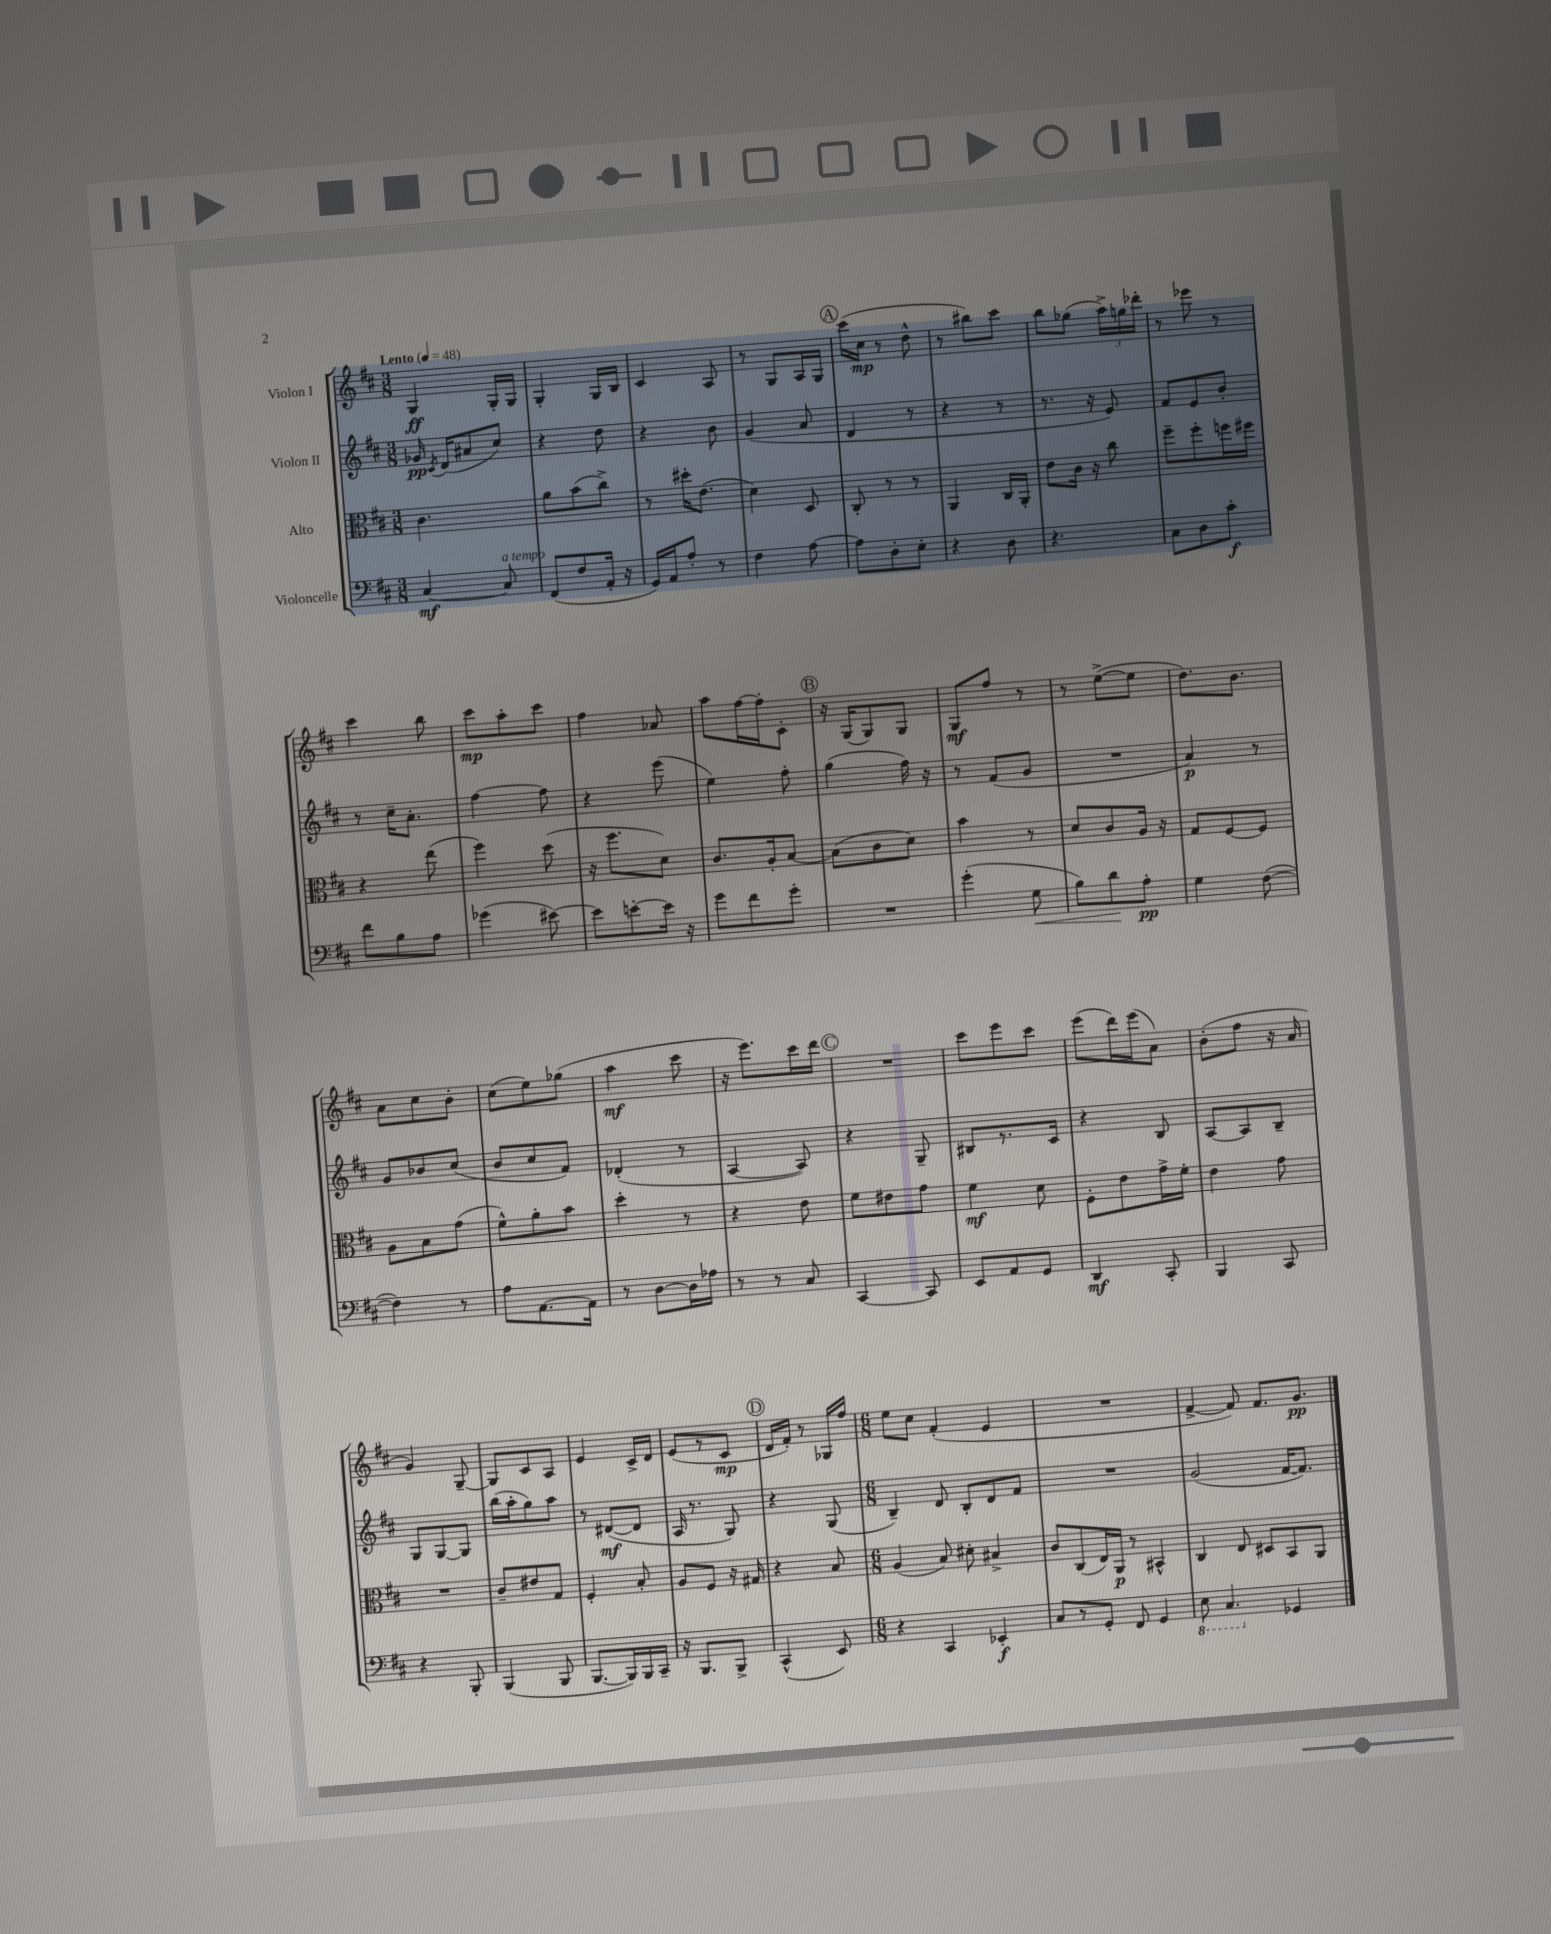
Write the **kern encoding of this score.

**kern	**kern	**kern	**kern
*staff4	*staff3	*staff2	*staff1
*clefF4	*clefC3	*clefG2	*clefG2
*k[f#c#]	*k[f#c#]	*k[f#c#]	*k[f#c#]
*M3/8	*M3/8	*M3/8	*M3/8
*MM48	*MM48	*MM48	*MM48
[4C#	4.c#	16g-	4G
.	.	8qc#	.
.	.	(16d	.
.	.	8a#	.
8C#]	.	8cc#)	16G'
.	.	.	16G
=	=	=	=
(8FF#	8a	4r	4G'
8F#	(8b	.	.
16AA'	8cc#^)	8dd	16G
16r	.	.	16B
=	=	=	=
16GG)	8r	4r	4c#
16AA	.	.	.
8A'	16dd#'	.	.
.	(8.e	.	.
8r	.	8b	8A
=	=	=	=
4F#	4d)	(4g	8r
.	.	.	8G
[8A	8D	8a	16A
.	.	.	16G
=	=	=	=
8A]	8C#'	4d	(16ccc#
.	.	.	16cc#
8D'	8r	.	8r
8E'	8r	8r	8dd^^
=	=	=	=
4r	4AA	4r	8r
.	.	.	8bb#)
8D	16C#	8r	8ccc#
.	16AA'	.	.
=	=	=	=
4.r	8e	8.r	8bb
.	16c#	.	(8gg-
.	16r	16r	.
.	8cc#	8e)	24aa^)
.	.	.	24gg
.	.	.	24ddd-'
=	=	=	=
8C#	8ff#~	8f#	8r
8D	8ff#'	8e	8eee-
8c#'	16ff	8b'	8r
.	16ff#	.	.
=	=	=	=
8f#	4r	8r	4ccc#
8B	.	16cc#~	.
.	.	8.a'	.
8A	(8ee	.	8bb
=	=	=	=
(4g-	4ff#)	[4ff#	8ccc#
.	.	.	8aa'
[8e#)	(8dd	8ff#]	8ccc#
=	=	=	=
8e#]	16r	4r	4ff#
.	8.ff#	.	.
[8e'	.	.	.
16e]	8d)	(8eee	8a-
16r	.	.	.
=	=	=	=
8g	8.c#	4ee)	8aa
8f#	.	.	[16ff#
.	16A'	.	16ff#']
8g'	[8B	8ff#'	8c#'
=	=	=	=
4.r	(8B]	(4gg	16r
.	.	.	(16G
.	8c#	.	8G)
.	8d)	16ff#)	8G
.	.	16r	.
=	=	=	=
(4g'	4b	8r	8G
.	.	(8f#	8ff#
8G	8r	8g	8r
=	=	=	=
8B)	8d	4.r	8r
8d	8c#	.	([8ee^
8A'	16A	.	8ee]
.	16r	.	.
=	=	=	=
4G	8G	4a)	8.dd)
.	[8F#	.	.
.	.	.	8.b
([8F#	8F#]	8r	.
=	=	=	=
4F#])	8A	8g	8a
.	8B	8b-	8cc#
8r	(8g	(8cc#	8b'
=	=	=	=
8A	8f#^^)	8b	(8cc#
[8.AA	8a'	8cc#	8ee)
.	8b	8f#)	(8gg-
16AA]	.	.	.
=	=	=	=
8r	4dd'	(4d-'	4aa
[8D	.	.	.
16D]	8r	8r	8ccc#
16A-	.	.	.
=	=	=	=
8r	4r	[4A	16r
.	.	.	8.eee)
8r	.	.	.
8C#	8e	8A])	16ccc#
.	.	.	16ddd
=	=	=	=
[4CC#	8f#	4r	4.r
.	8e#	.	.
8CC#]	8g	8G~	.
=	=	=	=
8EE	4f#	8B#	8ccc#
8AA	.	8.r	8eee
8GG	8d	.	8ccc#
.	.	16c#	.
=	=	=	=
4DD	8F#'	4r	(8eee
.	8e	.	16ddd)
.	.	.	(16eee
8CC#'	16g^	8B	8a)
.	16f#'	.	.
=	=	=	=
4BBB	4e	[8A	(8b'
.	.	8A]	8ff#
8CC#	8g	8B~	16r
.	.	.	16a
=	=	=	=
4r	4.r	8G	4g)
.	.	[8G	.
8BBB'	.	8G]	[8G~
=	=	=	=
(4BBB	8c#~	(16bb	8G]
.	.	16aa'	.
.	8e#	8gg)	8c#
8BBB	8G	8aa	8A
=	=	=	=
[8.BBB	4F#'	8r	4e
.	.	([8d#	.
16BBB])	.	.	.
16BBB	8B'	8d#]	16c#^
16CC#~	.	.	16d
=	=	=	=
16r	8A	16A	(8e
8.BBB	.	8.r	.
.	8F#	.	8r
8BBB^	16r	8G)	8c#
.	16G#	.	.
=	=	=	=
(4CC#^^	4r	4r	16d
.	.	.	16f#')
.	.	.	8r
8EE)	8B	(8G	16G-
.	.	.	16ff#
=	=	=	=
*M6/8	*M6/8	*M6/8	*M6/8
4r	(4A	4B~)	8ee
.	.	.	8cc#
4CC#	8B)	8d	(4f#'
.	8d#'	8B'	.
4EE-'	4B#^	8d	4e
.	.	8f#	.
=	=	=	=
8C#	8c#	2.r	2.r
8r	(8C#	.	.
8GG'	16E)	.	.
.	16AA	.	.
8FF#	8r	.	.
4GG	4BB#^^	.	.
=	=	=	=
8EE	4C#	(2g	[4f#^
4.CC#	.	.	.
.	8E	.	8f#])
.	8D#	.	8.f#
4GG-	8BB	[16f#	.
.	.	8.f#])	8.g
.	8AA	.	.
==	==	==	==
*-	*-	*-	*-
